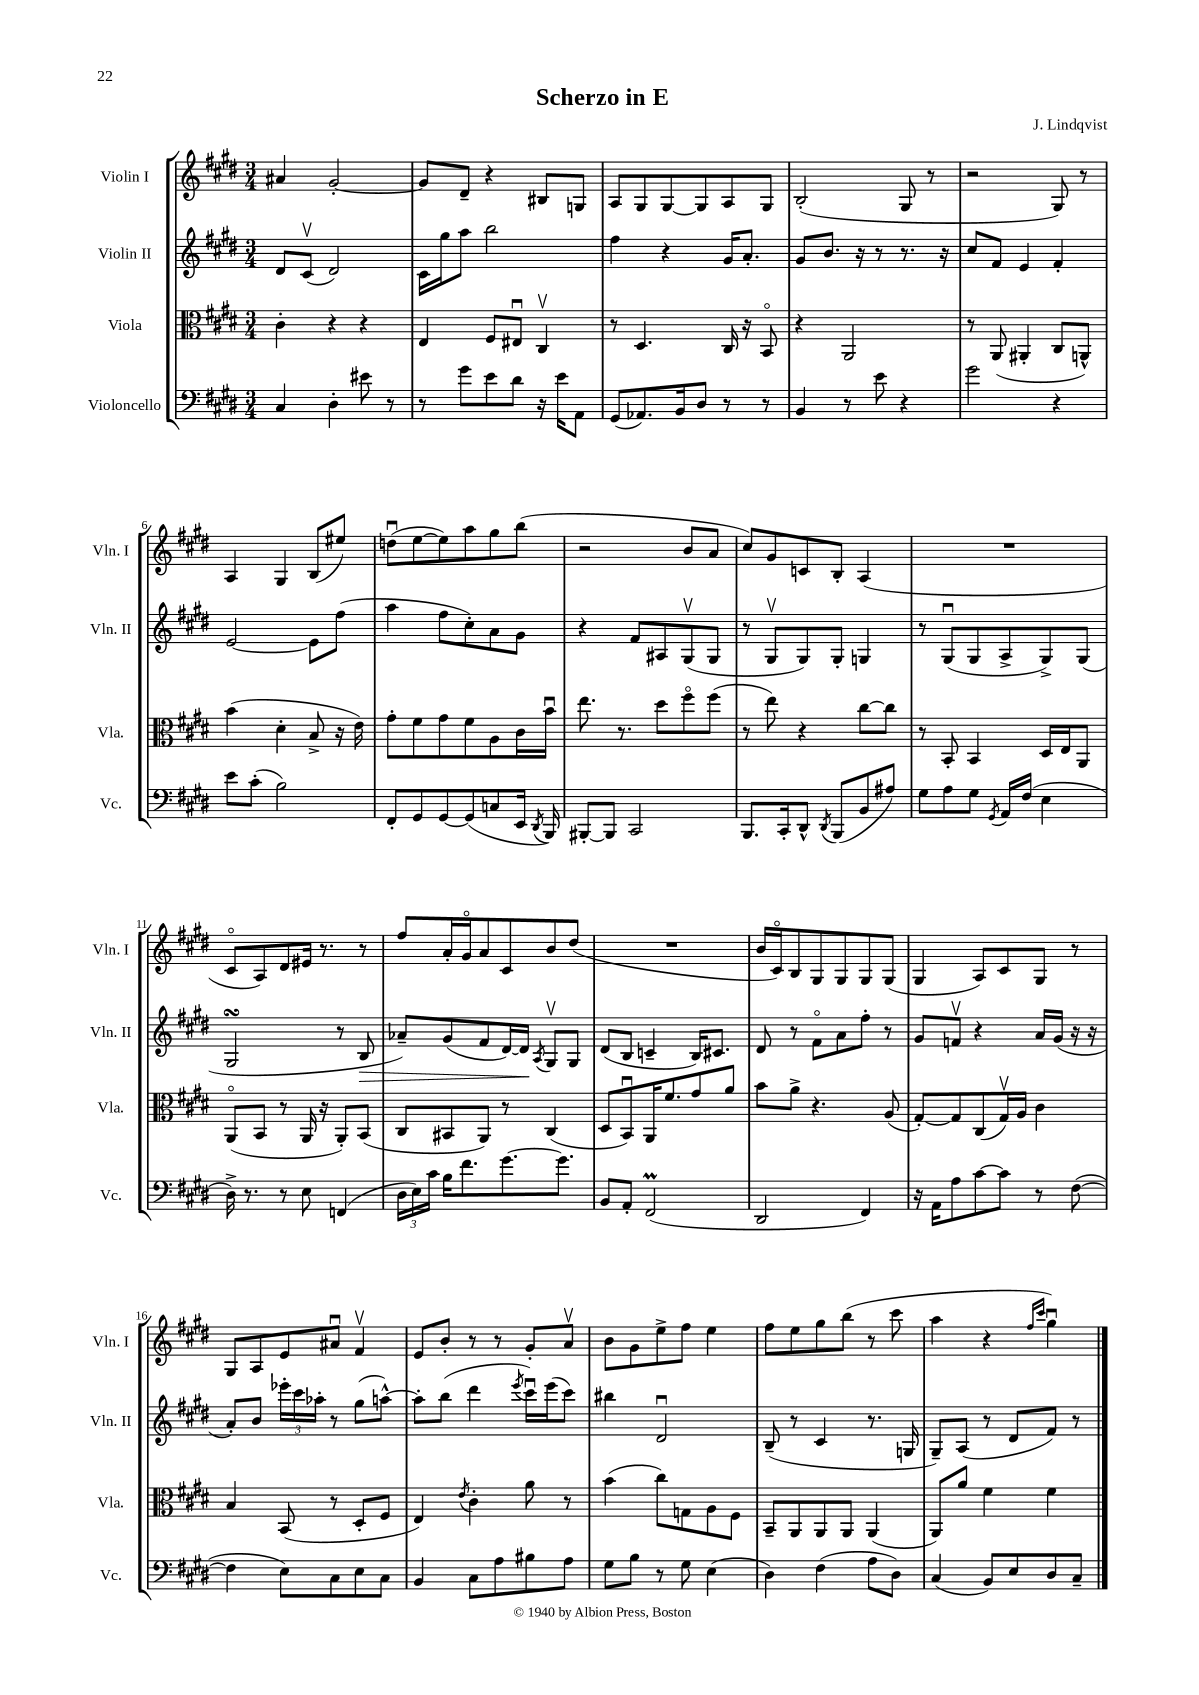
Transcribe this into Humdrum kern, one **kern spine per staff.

**kern	**kern	**kern	**dynam	**kern
*part4	*part3	*part2	*part2	*part1
*staff4	*staff3	*staff2	*staff2	*staff1
*I"Violoncello	*I"Viola	*I"Violin II	*	*I"Violin I
*I'Vc.	*I'Vla.	*I'Vln. II	*	*I'Vln. I
*clefF4	*clefC3	*clefG2	*	*clefG2
*k[f#c#g#d#]	*k[f#c#g#d#]	*k[f#c#g#d#]	*	*k[f#c#g#d#]
*M3/4	*M3/4	*M3/4	*	*M3/4
=1	=1	=1	=1	=1
4C#/	4c#'\	8d#/L	.	4a#X/
.	.	(8c#v/J	.	.
4D#'\	4r	2d#/)	.	[2g#'/
8e#X\	4r	.	.	.
8r	.	.	.	.
=2	=2	=2	=2	=2
8r	4E/	16c#\LL	.	8g#/L]
.	.	16gg#\J	.	.
8g#\L	.	8aa\J	.	8d#~/J
8e\	8F#/L	2bb\	.	4r
8d#\J	8E#Xu/J	.	.	.
16r	4C#v/	.	.	8B#X/L
16e\KL	.	.	.	.
8AA\J	.	.	.	8Gn/J
=3	=3	=3	=3	=3
(8GG#/L	8r	4ff#\	.	8A/L
8.AA-X/)	4.D#/	.	.	8G#/
.	.	4r	.	[8G#/
16BB/k	.	.	.	.
8D#/J	.	.	.	8G#/]
8r	16C#/	16g#/KL	.	8A/
.	16r	8.a'/J	.	.
8r	8BB/	.	.	8G#/J
=4	=4	=4	=4	=4
4BB/	4r	8g#/L	.	(2B'/
.	.	8.b/J	.	.
8r	2AA/	.	.	.
.	.	16r	.	.
8e\	.	8r	.	.
4r	.	8.r	.	8G#/
.	.	.	.	8r
.	.	16r	.	.
=5	=5	=5	=5	=5
2g#\	8r	8cc#/L	.	2r
.	(8AA/	8f#/J	.	.
.	4AA#X'/	4e/	.	.
4r	8C#/L	4f#'/	.	8G#/)
.	8AAn^^/J)	.	.	8r
!!LO:LB:g=z
=6	=6	=6	=6	=6
8e\L	(4b\	[2e/	.	4A/
(8c#'\J	.	.	.	.
2B\)	4d#'\	.	.	4G#/
.	8B^/	8e\L]	.	(8B/L
.	16r	(8ff#\J	.	8ee#X/J)
.	16e\)	.	.	.
=7	=7	=7	=7	=7
8FF#'/L	8g#'\L	4aa\	.	(8ddnu\L
8GG#/	8f#\	.	.	[8ee\
[8GG#/	8g#\	8ff#\L	.	8ee\])
(8GG#/]	8f#\	8cc#'\)	.	8aa\
8Cn/	8A\	8a\	.	8gg#\
16EE/Jk	16c#\L	8g#\J	.	(8bb\J
8qDD#/	.	.	.	.
16BBB/)	16bu\JJ	.	.	.
=8	=8	=8	=8	=8
[8BBB#X'/L	8.ee\	4r	.	2r
8BBB#/J]	.	.	.	.
.	8.r	.	.	.
2CC#/	.	8f#/L	.	.
.	8dd#\L	8A#X/	.	.
.	8ff#\	(8G#v/	.	8b/L
.	(8ff#\J	8G#/J	.	8a/J
=9	=9	=9	=9	=9
8.BBB/L	8r	8r	.	8cc#/L)
.	8ee\)	8G#v/L	.	8g#/
16CC#'/k	.	.	.	.
8DD#^^/J	4r	8G#/)	.	8cn/
8qDD#/	.	.	.	.
(8BBB/L	.	8G#'/J	.	8B'/J
8BB/	[8cc#\L	4Gn/	.	(4A/
8A#X/J)	8cc#\J]	.	.	.
=10	=10	=10	=10	=10
8G#\L	8r	8r	.	2.r
8A\	8BB'/	(8G#u/L	.	.
8G#\J	4BB/	8G#/	.	.
8qGG#/	.	.	.	.
16AA/LL	.	8A^/	.	.
(16F#/JJ	.	.	.	.
4E\	16D#/LL	8G#^/)	.	.
.	16E/J	.	.	.
.	8AA/J	(8G#/J	.	.
!!LO:LB:g=z
=11	=11	=11	=11	=11
16D#^\)	(8AA/L	2G#sSsS/	.	8c#/L
8.r	.	.	.	.
.	8BB/J	.	.	8A/)
8r	8r	.	.	8d#/
8E\	16AA/	.	.	16e#X/Jk
.	16r	.	.	8.r
(4FFn/	8AA'/L)	8r	.	.
!	!	!	!LO:HP:b	!
.	(8BB/J	8B/	>	8r
=12	=12	=12	=12	=12
24D#\LL	8C#/L	8a-X~/L)	.	8ff#/L
24E\)	.	.	.	.
24c#\JJ	.	.	.	.
16B\KL	8BB#X/	(8g#/	.	16a'/L
8.f#\	.	.	.	16g#/J
.	8AA/J)	8f#/	.	8a/
[8.g#\	8r	[16d#/L)	.	8c#/
.	.	16d#/JJ]	.	.
.	.	8qA/	.	.
.	(4C#/	8G#v/L	]	8b/
8.g#\J]	.	.	.	.
.	.	8G#/J	.	(8dd#/J
=13	=13	=13	=13	=13
8BB/L	8D#/L	(8d#/L	.	2.r
8AA'/J	8BBu/)	8B/J	.	.
(2FF#M/	16AA/K	4cn~/	.	.
.	8.f#/	.	.	.
.	8g#/	16B/KL)	.	.
.	.	8.c#X/J	.	.
.	8a/J	.	.	.
=14	=14	=14	=14	=14
2DD#/	8b\L	8d#/	.	16b/LL
.	.	.	.	16c#/J)
.	8a^\J	8r	.	8B/
.	4.r	8f#\L	.	8G#/
.	.	8a\	.	8G#/
4FF#/)	.	8ff#'\J	.	8G#/
.	(8A/	8r	.	(8G#/J
=15	=15	=15	=15	=15
16r	[8G#'/L)	8g#/L	.	4G#/
16AA\KL	.	.	.	.
8A\	8G#/]	8fnv/J	.	.
[8c#\	(8C#/	4r	.	8A/L)
8c#\J]	16G#v/L)	.	.	8c#/
.	16A/JJ	.	.	.
8r	4c#\	16a/LL	.	8G#/J
.	.	(16g#/JJ	.	.
([8F#\	.	16r	.	8r
.	.	16r	.	.
!!LO:LB:g=z
=16	=16	=16	=16	=16
4F#\]	4B/	8a'/L)	.	8G#/L
.	.	8b/J	.	8A/
8E\L)	(8BB/	24eee-X'\LL	.	8e/
.	.	24ccc#\	.	.
.	.	24aa-X'\JJ	.	.
8C#\	8r	8r	.	8a#Xu/J
8E\	8D#'/L	(8gg#\L	.	4f#v/
8C#\J	8F#/J	[8aan^^\J)	.	.
=17	=17	=17	=17	=17
4BB/	4E/)	8aa'\L]	.	8e/L
.	.	(8bb\J	.	8b'/J
.	8qe/	.	.	.
8C#\L	4c#'\	4ddd#\	.	8r
8A\	.	.	.	8r
.	.	8qeee/	.	.
8B#X\	8a\	16ccc#u\LL)	.	8g#'/L
.	.	(16eee\J	.	.
8A\J	8r	8ccc#\J)	.	8av/J
=18	=18	=18	=18	=18
8G#\L	(4b\	4bb#X\	.	8b\L
8B\J	.	.	.	8g#\
8r	8cc#\L)	2d#u/	.	8ee^\
8G#\	8Gn\	.	.	8ff#\J
(4E\	8A\	.	.	4ee\
.	8F#\J	.	.	.
=19	=19	=19	=19	=19
4D#\)	8BB~/L	(8B~/	.	8ff#\L
.	8AA/	8r	.	8ee\
(4F#\	8AA/	4c#/	.	8gg#\
.	8AA/J	.	.	(8bb\J
8A\L	(4AA/	8.r	.	8r
8D#\J)	.	.	.	8ccc#\
.	.	16Gn/	.	.
=20	=20	=20	=20	=20
(4C#/	8AA/L)	8G#~/L)	.	4aa\
.	8a/J	(8A/J	.	.
8BB/L)	4f#\	8r	.	4r
8E/	.	8d#/L	.	.
.	.	.	.	16qqff#/LL
.	.	.	.	16qqccc#/JJ
8D#/	4f#\	8f#/J)	.	4gg#u\)
8C#~/J	.	8r	.	.
==	==	==	==	==
*-	*-	*-	*-	*-
